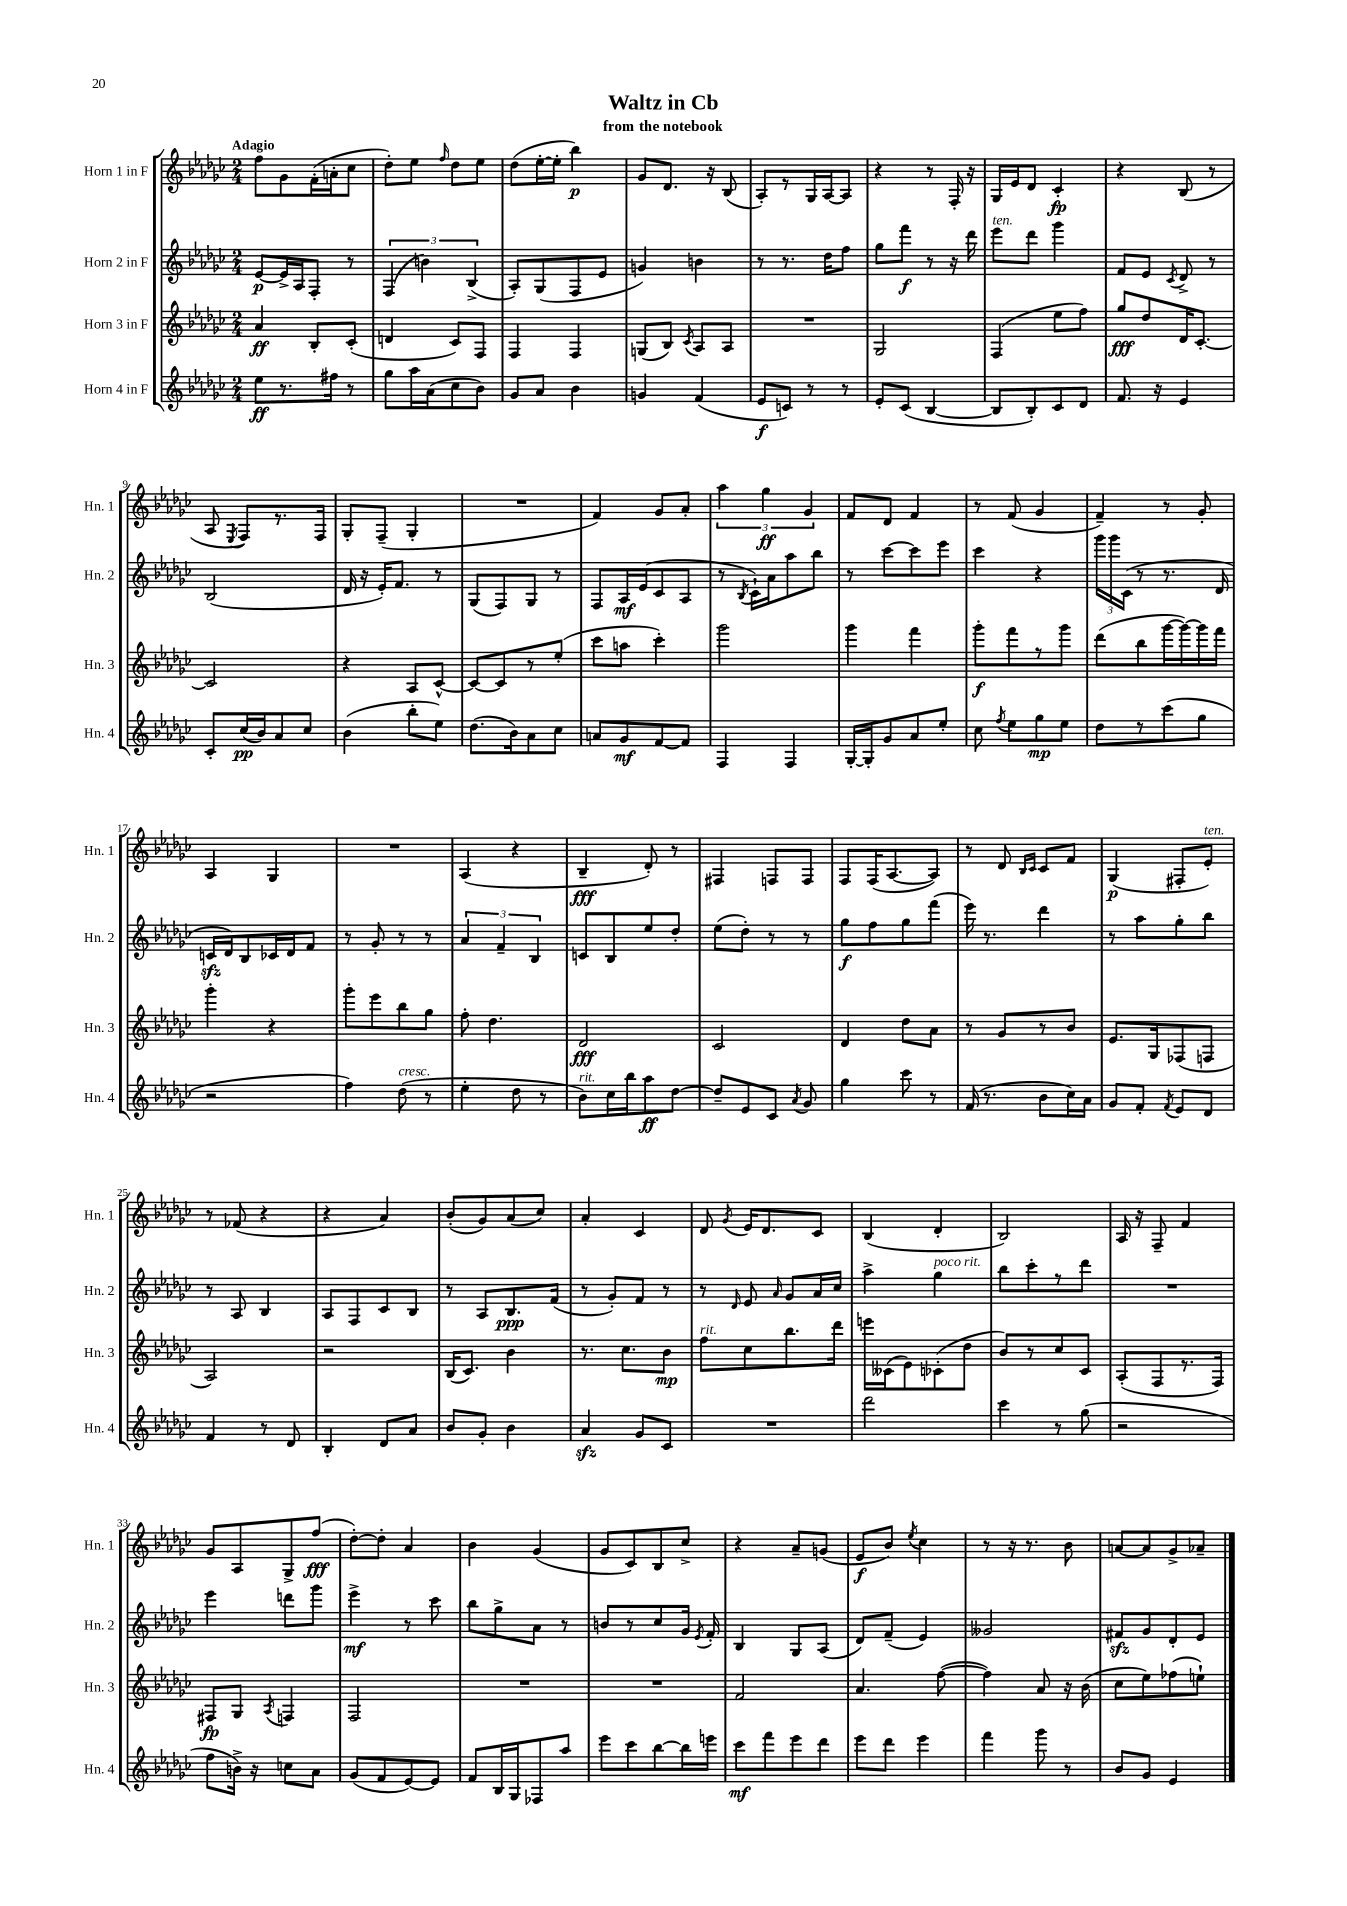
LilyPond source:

\header { title = "Waltz in Cb" subtitle = "from the notebook" }
<<
\new StaffGroup <<
\new Staff = "s0" \with { instrumentName = "Horn 1 in F" shortInstrumentName = "Hn. 1" } {
    \clef treble \key ges \major \numericTimeSignature \time 2/4 \tempo "Adagio"
    \autoBeamOff f''8[ ges'8 f'16-.( a'16-. ces''8] |
    des''8[-.) ees''8] \grace { f''16 } des''8[ ees''8] |
    des''8[( ees''16~-. ees''16]-. bes''4\p) |
    ges'8[ des'8.] r16 bes8( |
    aes8[-.) r8 ges16 aes16~ aes8] |
    r4 r8 f16-. r16 |
    ges16[ ees'16 des'8] ces'4-.\fp |
    r4 bes8( r8 |
    aes8 \acciaccatura { ees8 } f8[) r8. f16] |
    ges8[-. f8]--( ges4-. |
    R2 |
    f'4) ges'8[ aes'8]-. |
    \tuplet 3/2 { aes''4 ges''4\ff ges'4 } |
    f'8[ des'8] f'4 |
    r8 f'8( ges'4 |
    f'4--) r8 ges'8-. |
    aes4 ges4 |
    R2 |
    aes4( r4 |
    bes4--\fff des'8-.) r8 |
    fis4 f8[ f8] |
    f8[ f16( aes8.~ aes8]) |
    r8 des'8 \grace { bes16[ ces'16] } ces'8[ f'8] |
    ges4\p( fis8[-. ees'8]-.^\markup { \italic "ten." }) |
    r8 fes'8( r4 |
    r4 aes'4) |
    bes'8[-.( ges'8) aes'8( ces''8]) |
    aes'4-. ces'4 |
    des'8 \acciaccatura { ges'8 } ees'16[ des'8. ces'8] |
    bes4( des'4-. |
    bes2) |
    aes16 r16 f8-- f'4 |
    ges'8[ aes8 ges8-> f''8]\fff( |
    des''8[~-.) des''8]-. aes'4 |
    bes'4 ges'4( |
    ges'8[ ces'8) bes8 ces''8]-> |
    r4 aes'8[-- g'8]( |
    ees'8[\f bes'8]) \acciaccatura { ees''8 } ces''4 |
    r8 r16 r8. bes'8 |
    a'8[~ a'8 ges'8-> aes'8]-- \bar "|." |
}
\new Staff = "s1" \with { instrumentName = "Horn 2 in F" shortInstrumentName = "Hn. 2" } {
    \clef treble \key ges \major \numericTimeSignature \time 2/4
    \autoBeamOff ees'8[~\p ees'16-> aes16 f8]-. r8 |
    \tuplet 3/2 { f4( b'4) bes4->( } |
    aes8[-.) ges8( f8 ees'8] |
    g'4) b'4 |
    r8 r8. des''16[ f''8] |
    ges''8[ f'''8]\f r8 r16 des'''16 |
    ees'''8[^\markup { \italic "ten." } des'''8] ges'''4 |
    f'8[ ees'8] \acciaccatura { ces'8 } des'8-> r8 |
    bes2( |
    des'16 r16 ees'16[-.) f'8.] r8 |
    ges8[( f8) ges8] r8 |
    f8[ aes16\mf ees'16( ces'8 aes8] |
    r8 \acciaccatura { bes8 } ces'16[-!) aes'16 aes''8 bes''8] |
    r8 ces'''8[~ ces'''8 ees'''8] |
    ces'''4 r4 |
    \tuplet 3/2 { ges'''16[ ges'''16 ces'16]( } r8 r8. des'16 |
    c'16[\sfz des'16) bes8 ces'16 des'16 f'8] |
    r8 ges'8-. r8 r8 |
    \tuplet 3/2 { aes'4 f'4-- bes4 } |
    c'8[ bes8 ees''8 des''8]-. |
    ees''8[( des''8]-.) r8 r8 |
    ges''8[\f f''8 ges''8 f'''8]( |
    ees'''16) r8. des'''4 |
    r8 aes''8[ ges''8-. bes''8] |
    r8 aes8 bes4 |
    aes8[ f8 ces'8 bes8] |
    r8 aes8[ bes8.\ppp f'16]( |
    r8 ges'8[-.) f'8] r8 |
    r8 \grace { des'16 } ees'8 \grace { aes'16 } ges'8[ aes'16 ces''16] |
    aes''4-> ges''4^\markup { \italic "poco rit." } |
    bes''8[ ces'''8-. r8 des'''8] |
    R2 |
    ees'''4 d'''8[ ges'''8] |
    ees'''4->\mf r8 ces'''8 |
    bes''8[ ges''8-> aes'8] r8 |
    b'8[ r8 ces''8 ges'16] \acciaccatura { ees'8 } f'16-. |
    bes4 ges8[ aes8]( |
    des'8[) f'8]--( ees'4) |
    geses'2 |
    fis'8[\sfz ges'8 des'8-. ees'8] \bar "|." |
}
\new Staff = "s2" \with { instrumentName = "Horn 3 in F" shortInstrumentName = "Hn. 3" } {
    \clef treble \key ges \major \numericTimeSignature \time 2/4
    \autoBeamOff aes'4\ff bes8[-. ces'8]-.( |
    d'4 ces'8[) f8] |
    f4 f4 |
    g8[( bes8]) \acciaccatura { ces'8 } aes8[ aes8] |
    R2 |
    ges2 |
    f4( ees''8[ f''8]) |
    ges''8[\fff des''8 des'16 ces'8.]~-. |
    ces'2 |
    r4 aes8[ ces'8]~-^ |
    ces'8[~ ces'8 r8 ees''8]-.( |
    ces'''8[ a''8] ces'''4-.) |
    ges'''2 |
    ges'''4 f'''4 |
    ges'''8[-.\f f'''8 r8 ges'''8] |
    des'''8[( bes''8 ges'''16~ ges'''16~) ges'''16 f'''16] |
    ges'''4-. r4 |
    ges'''8[-. ees'''8 bes''8 ges''8] |
    f''8-. des''4. |
    des'2\fff |
    ces'2 |
    des'4 des''8[ aes'8] |
    r8 ges'8[ r8 bes'8] |
    ees'8.[ ges16 fes8( f8] |
    aes2) |
    r2 |
    bes16[( ces'8.]) bes'4 |
    r8. ces''8.[ bes'8]\mp |
    f''8[^\markup { \italic "rit." } ces''8 bes''8. des'''16] |
    e'''16[ ceses'16( ees'8) ces'8-.( des''8] |
    bes'8[) r8 ces''8 ces'8] |
    aes8[-.( f8 r8. f16]) |
    fis8[\fp ges8] \acciaccatura { aes8 } f4 |
    f2 |
    R2 |
    R2 |
    f'2 |
    aes'4. f''8~( |
    f''4) aes'8 r16 bes'16( |
    ces''8[ ees''8) fes''8( e''8]-!) \bar "|." |
}
\new Staff = "s3" \with { instrumentName = "Horn 4 in F" shortInstrumentName = "Hn. 4" } {
    \clef treble \key ges \major \numericTimeSignature \time 2/4
    \autoBeamOff ees''8[\ff r8. fis''16] r8 |
    ges''8[ aes''16 aes'16( ces''8 bes'8]) |
    ges'8[ aes'8] bes'4 |
    g'4 f'4( |
    ees'8[\f c'8]) r8 r8 |
    ees'8[-. ces'8]( bes4~ |
    bes8[ bes8-.) ces'8 des'8] |
    f'8. r16 ees'4 |
    ces'8[-. ces''16\pp( bes'16) aes'8 ces''8] |
    bes'4( bes''8[-. ees''8]) |
    des''8.[( bes'16) aes'8 ces''8] |
    a'8[ ges'8\mf f'8~ f'8] |
    f4 f4 |
    ges16[~-. ges16-. ges'8 aes'8 ees''8]-. |
    ces''8 \acciaccatura { f''8 } ees''8[ ges''8\mp ees''8] |
    des''8[ r8 ces'''8( ges''8] |
    r2 |
    f''4) des''8^\markup { \italic "cresc." }( r8 |
    ees''4-. des''8 r8 |
    bes'8[^\markup { \italic "rit." }) ces''16 bes''16 aes''8\ff des''8]~ |
    des''8[-- ees'8 ces'8] \acciaccatura { aes'8 } ges'8 |
    ges''4 ces'''8 r8 |
    f'16( r8. bes'8[ ces''16) aes'16] |
    ges'8[ f'8]-. \acciaccatura { f'8 } ees'8[ des'8] |
    f'4 r8 des'8 |
    bes4-. des'8[ aes'8] |
    bes'8[ ges'8]-. bes'4 |
    aes'4\sfz ges'8[ ces'8] |
    R2 |
    des'''2 |
    ces'''4 r8 ges''8( |
    r2 |
    f''8[ b'16]->) r16 c''8[ aes'8] |
    ges'8[( f'8 ees'8~) ees'8] |
    f'8[ bes16 ges16 fes8 aes''8] |
    ees'''8[ ces'''8 bes''8~ bes''16 e'''16] |
    ces'''8[\mf f'''8 ees'''8 des'''8] |
    ees'''8[ des'''8] ees'''4 |
    f'''4 ges'''8 r8 |
    bes'8[ ges'8] ees'4 \bar "|." |
}
>>
>>
